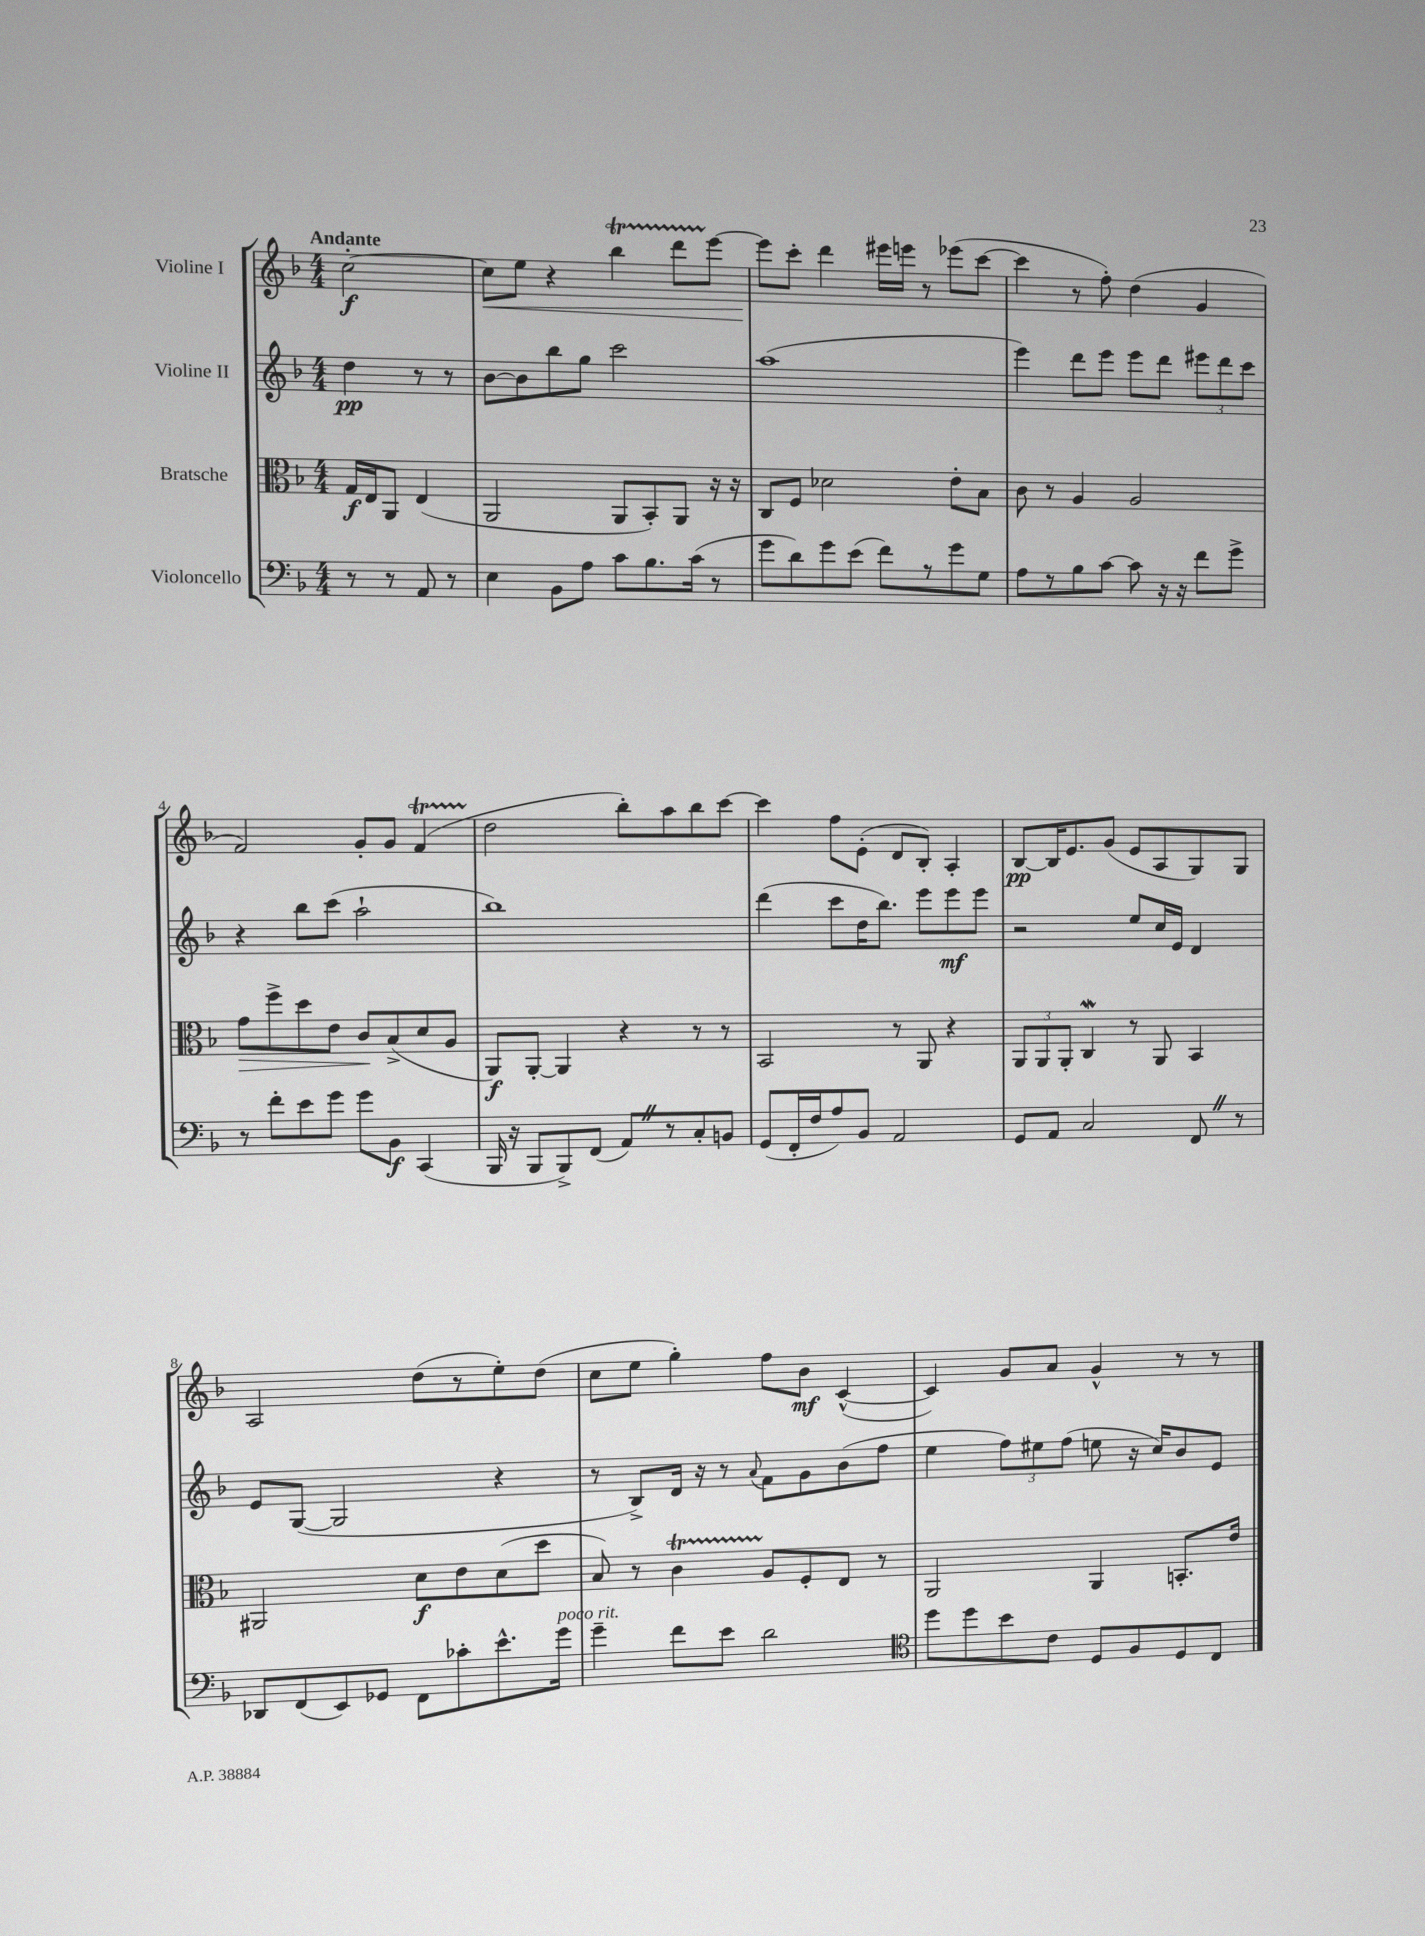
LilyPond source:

<<
\new StaffGroup <<
\new Staff = "s0" \with { instrumentName = "Violine I" } {
    \clef treble \key f \major \numericTimeSignature \time 4/4 \partial 2 \tempo "Andante"
    \autoBeamOff c''2~-.\f |
    c''8[\< e''8] r4 bes''4\startTrillSpan d'''8[ e'''8]~\stopTrillSpan |
    e'''8[\! c'''8]-. d'''4 eis'''16[ e'''16] r8 ees'''8[( c'''8]~ |
    c'''4 r8 f''8-.) d''4( g'4 |
    f'2) g'8[-. g'8] f'4\startTrillSpan( |
    d''2\stopTrillSpan bes''8[-.) a''8 bes''8 c'''8]~ |
    c'''4 f''8[ e'8]-.( d'8[ bes8]-.) a4-. |
    bes8[~\pp bes16 e'8. g'8]( e'8[ a8 g8) g8] |
    a2 d''8[( r8 e''8-.) d''8]( |
    c''8[ e''8] g''4-.) f''8[ bes'8]\mf c'4~-^( |
    c'4) g'8[ a'8] g'4-^ r8 r8 \bar "|." |
}
\new Staff = "s1" \with { instrumentName = "Violine II" } {
    \clef treble \key f \major \numericTimeSignature \time 4/4 \partial 2
    \autoBeamOff d''4\pp r8 r8 |
    bes'8[~ bes'8 bes''8 g''8] c'''2 |
    a''1( |
    e'''4) d'''8[ e'''8] e'''8[ d'''8] \tuplet 3/2 { eis'''8[ d'''8 c'''8] } |
    r4 bes''8[ c'''8]( a''2-! |
    bes''1) |
    d'''4( c'''8[ d''16 bes''8.]) e'''8[ e'''8\mf e'''8] |
    r2 e''8[ c''16 e'16] d'4 |
    e'8[ g8]~( g2 r4 |
    r8 bes8[->) d'16] r16 r8 \appoggiatura { a'8 } f'8[ g'8 bes'8( f''8] |
    e''4 \tuplet 3/2 { f''8[) eis''8 f''8]( } e''8 r16 c''16[) bes'8 e'8] \bar "|." |
}
\new Staff = "s2" \with { instrumentName = "Bratsche" } {
    \clef alto \key f \major \numericTimeSignature \time 4/4 \partial 2
    \autoBeamOff g16[\f e16 a,8] e4( |
    a,2 a,8[ bes,8-.) a,8] r16 r16 |
    c8[ f8] des'2 e'8[-. bes8] |
    c'8 r8 a4 a2 |
    g'8[\> f''8-> d''8 e'8] c'8[\! bes8->( d'8 a8] |
    a,8[\f) a,8]~-. a,4 r4 r8 r8 |
    bes,2 r8 a,8 r4 |
    \tuplet 3/2 { a,8[ a,8 a,8]-. } c4\mordent r8 a,8 bes,4 |
    ais,2 d'8[\f e'8 d'8( d''8] |
    bes8) r8 c'4\startTrillSpan a8[\stopTrillSpan f8-. e8] r8 |
    a,2 a,4 b,8.[-. e'16] \bar "|." |
}
\new Staff = "s3" \with { instrumentName = "Violoncello" } {
    \clef bass \key f \major \numericTimeSignature \time 4/4 \partial 2
    \autoBeamOff r8 r8 a,8 r8 |
    e4 bes,8[ a8] c'8[ bes8. c'16]( r8 |
    g'8[ d'8) g'8 e'8]( f'8[) r8 g'8 g8] |
    a8[ r8 bes8 c'8]~ c'8 r16 r16 f'8[ g'8]-> |
    r8 f'8[-. e'8 g'8] g'8[ bes,8]\f c,4( |
    bes,,16 r16 bes,,8[ bes,,8->) f,8]( a,8[) \once \override BreathingSign.text = \markup { \musicglyph "scripts.caesura.straight" } \breathe r8 c8-. b,8] |
    g,8[( f,16-. f16 a8) bes,8] a,2 |
    g,8[ a,8] c2 f,8 \once \override BreathingSign.text = \markup { \musicglyph "scripts.caesura.straight" } \breathe r8 |
    des,8[ f,8( e,8) ges,8] f,8[ ces'8-. e'8.-^ g'16]^\markup { \italic "poco rit." } |
    g'4-- f'8[ e'8] d'2 |
    \clef tenor d''8[ d''8 bes'8 c'8] d8[ f8 d8 c8] \bar "|." |
}
>>
>>
